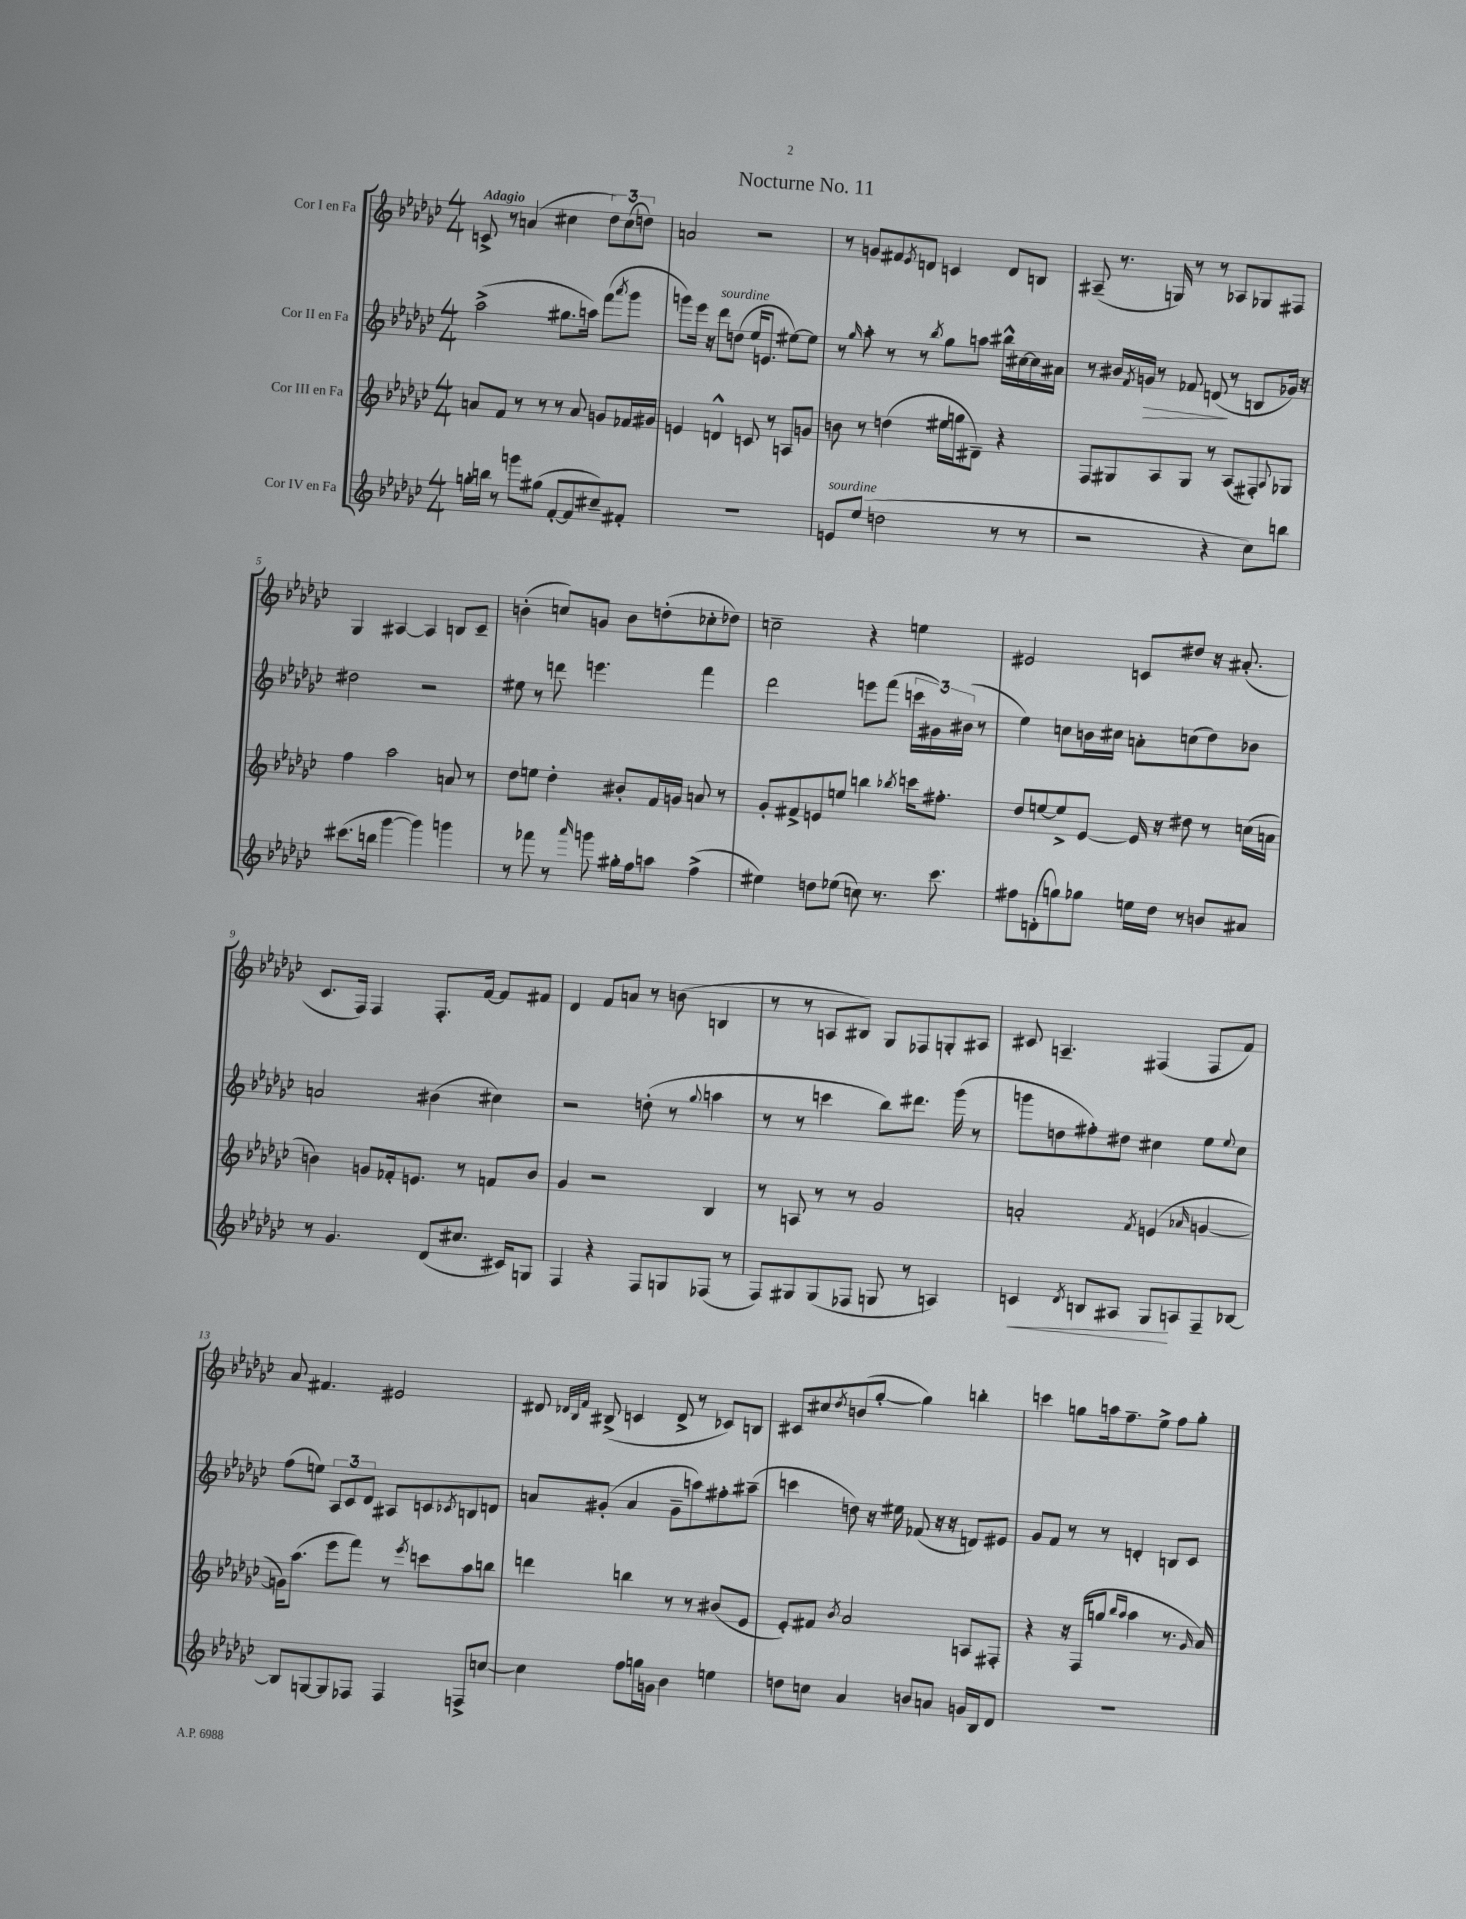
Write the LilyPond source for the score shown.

\header { title = "Nocturne No. 11" }
<<
\new StaffGroup <<
\new Staff = "s0" \with { instrumentName = "Cor I en Fa" } {
    \clef treble \key ges \major \numericTimeSignature \time 4/4 \tempo "Adagio"
    c'8-> r8 a'4( cis''4 \tuplet 3/2 { des''8) cis''8( d''8) } |
    a'2 r2 |
    r8 g'8 fis'8 \acciaccatura { ees'8 } d'8 c'4 d'8 b8 |
    ais8--( r8. g16) r8 r8 aes8 ges8 fis8 |
    ges4 ais4~ ais4 b8 ces'8-- |
    b'4-.( c''8) g'8 b'8 d''8-.( ces''8-. des''8) |
    c''2-- r4 e''4 |
    eis'2 c'8 dis''8 r16 ais'8.-.( |
    ces'8. f16) f4 f8.-. f'16~ f'8 fis'8 |
    des'4 f'8 a'8 r8 b'8( b4 |
    r8 r8 a8 bis8) ges8 fes8 g8-. ais8 |
    cis'8 a4.-- fis4( fis8 f'8) |
    aes'8 fis'4. eis'2 |
    dis'8 \grace { des'32 bes32 f'32 } bis8->( c'4 des'8-> r8 ces'8) b8 |
    cis'8 cis''8 \acciaccatura { des''8 } b'8( ges''8~-. ges''4) b''4-. |
    c'''4 g''8 a''16 f''8.-- ees''8-> f''8 g''8-. \bar "|." |
}
\new Staff = "s1" \with { instrumentName = "Cor II en Fa" } {
    \clef treble \key ges \major \numericTimeSignature \time 4/4
    aes''2->( gis''8. a''16) f'''8( \acciaccatura { aes'''8 } ges'''8 |
    g'''8) ees'''16 r16 des'''8^\markup { \italic "sourdine" } d''8( ees''16 e'8. eis''8~) eis''8 |
    r8 \grace { ges''16 } aes''8-. r8 r8 \acciaccatura { bes''8 } ges''8 a''8 bis''16-^ cis''16~ cis''16 ais'16 |
    r8 bis'16 \acciaccatura { f'8 } g'16\> r8 fes'8 d'8\!( r8 b8 ges'16) r16 |
    dis''2 r2 |
    eis''8 r8 d'''8 e'''4. f'''4 |
    des'''2 e'''8 f'''8( \tuplet 3/2 { c'''16 gis'16) bis'16( } r8 |
    ees''4) c''8 b'16 cis''16 a'8-. c''8( des''8) bes'8 |
    a'2 bis'4( cis''4) |
    r2 d''8-.( r8 \appoggiatura { ges''8 } a''4 |
    r8 r8 c'''4 bes''8) dis'''8. ges'''16( r8 |
    g'''8 d''8 fis''8-.) dis''8 cis''4 ees''8 \appoggiatura { ees''8 } cis''8 |
    f''8( e''8) \tuplet 3/2 { aes8 ces'8 des'8 } ais8 c'8 \acciaccatura { ces'8 } b8 d'8 |
    a'8 gis'8-.( a'4 gis'8-- a''8) fis''8-. ais''8--( |
    c'''4 d''8) r16 eis''16 fes'8( r16 r16 d'8) eis'8 |
    ges'8 f'8 r8 r8 d'4-. b8 ces'8 \bar "|." |
}
\new Staff = "s2" \with { instrumentName = "Cor III en Fa" } {
    \clef treble \key ges \major \numericTimeSignature \time 4/4
    a'8 f'8 r8 r8 r8 a'8 g'8 fes'16 gis'16 |
    e'4 d'4-^ c'8 r8 a8 g'8 |
    b'8 r8 d''4( eis''16 g''16 dis'8--) r4 |
    f8 gis8 aes8 gis8 r8 aes8( fis8-.) \appoggiatura { aes8 } ges8 |
    f''4 aes''2 a'8 r8 |
    des''8 e''8 des''4-. bis'8-. f'16 g'16 a'8 r8 |
    ges'8-. fis'8-> e'8 e''8 b''4 \acciaccatura { bes''8 } c'''16 fis''8.-. |
    des''8 e''8~ e''8-> ees'8~ ees'16 r16 dis''8 r8 c''16( a'16 |
    b'4) g'8 fes'16-. e'8. r8 f'8 b'8 |
    ges'4 r2 bes4 |
    r8 a8 r8 r8 ges'2 |
    a'2-. \acciaccatura { f'8 } e'4( \grace { aes'16 } g'4~ |
    g'16) aes''8.( ees'''8 f'''8) r8 \acciaccatura { ees'''8 } c'''8 aes''8 b''8 |
    d'''4 b''4 r8 r8 bis'8( ees'8 |
    ees'8-.) fis'8 \acciaccatura { bes'8 } aes'2 a8 fis8-. |
    r4 r16 f16( g''8 \grace { bes''16 aes''16 } aes''4 r8. \grace { ges'16 } aes'16) \bar "|." |
}
\new Staff = "s3" \with { instrumentName = "Cor IV en Fa" } {
    \clef treble \key ges \major \numericTimeSignature \time 4/4
    g''16-. b''16 r8 g'''8 gis''8( f'8~-. f'8 cis''8--) fis'8-. |
    R1 |
    e'8^\markup { \italic "sourdine" } ees''8( d''2 r8 r8 |
    r2 r4 ces''8) b''8 |
    cis'''8.( b''16 ges'''4~ ges'''4) g'''4 |
    r8 fes'''8 r8 \grace { aes'''16 } g'''8 gis''16-. f''16 a''8 f''4->( |
    eis''4) d''8 ees''8( c''8) r8. ces'''8. |
    fis''8 d'8-.( g''8) ges''8 e''16 des''16 r8 b'8 ais'8 |
    r8 ges'4. des'8( cis''8. cis'16) g8 |
    f4 r4 f8 g8 fes8( r8 |
    f8) gis8 gis8( fes8 g8 r8 a4) |
    c'4\< \acciaccatura { des'8 } b8 ais8 ges8\! a8 f8-- bes8~ |
    bes8 g8~ g8 fes8 fes4 f8-> c''8~ |
    c''4 f''8 g''16 g'16 bes'4 e''4 |
    d''8 c''8 aes'4 b'8 a'8 g'16 bes16 des'8 |
    R1 \bar "|." |
}
>>
>>
